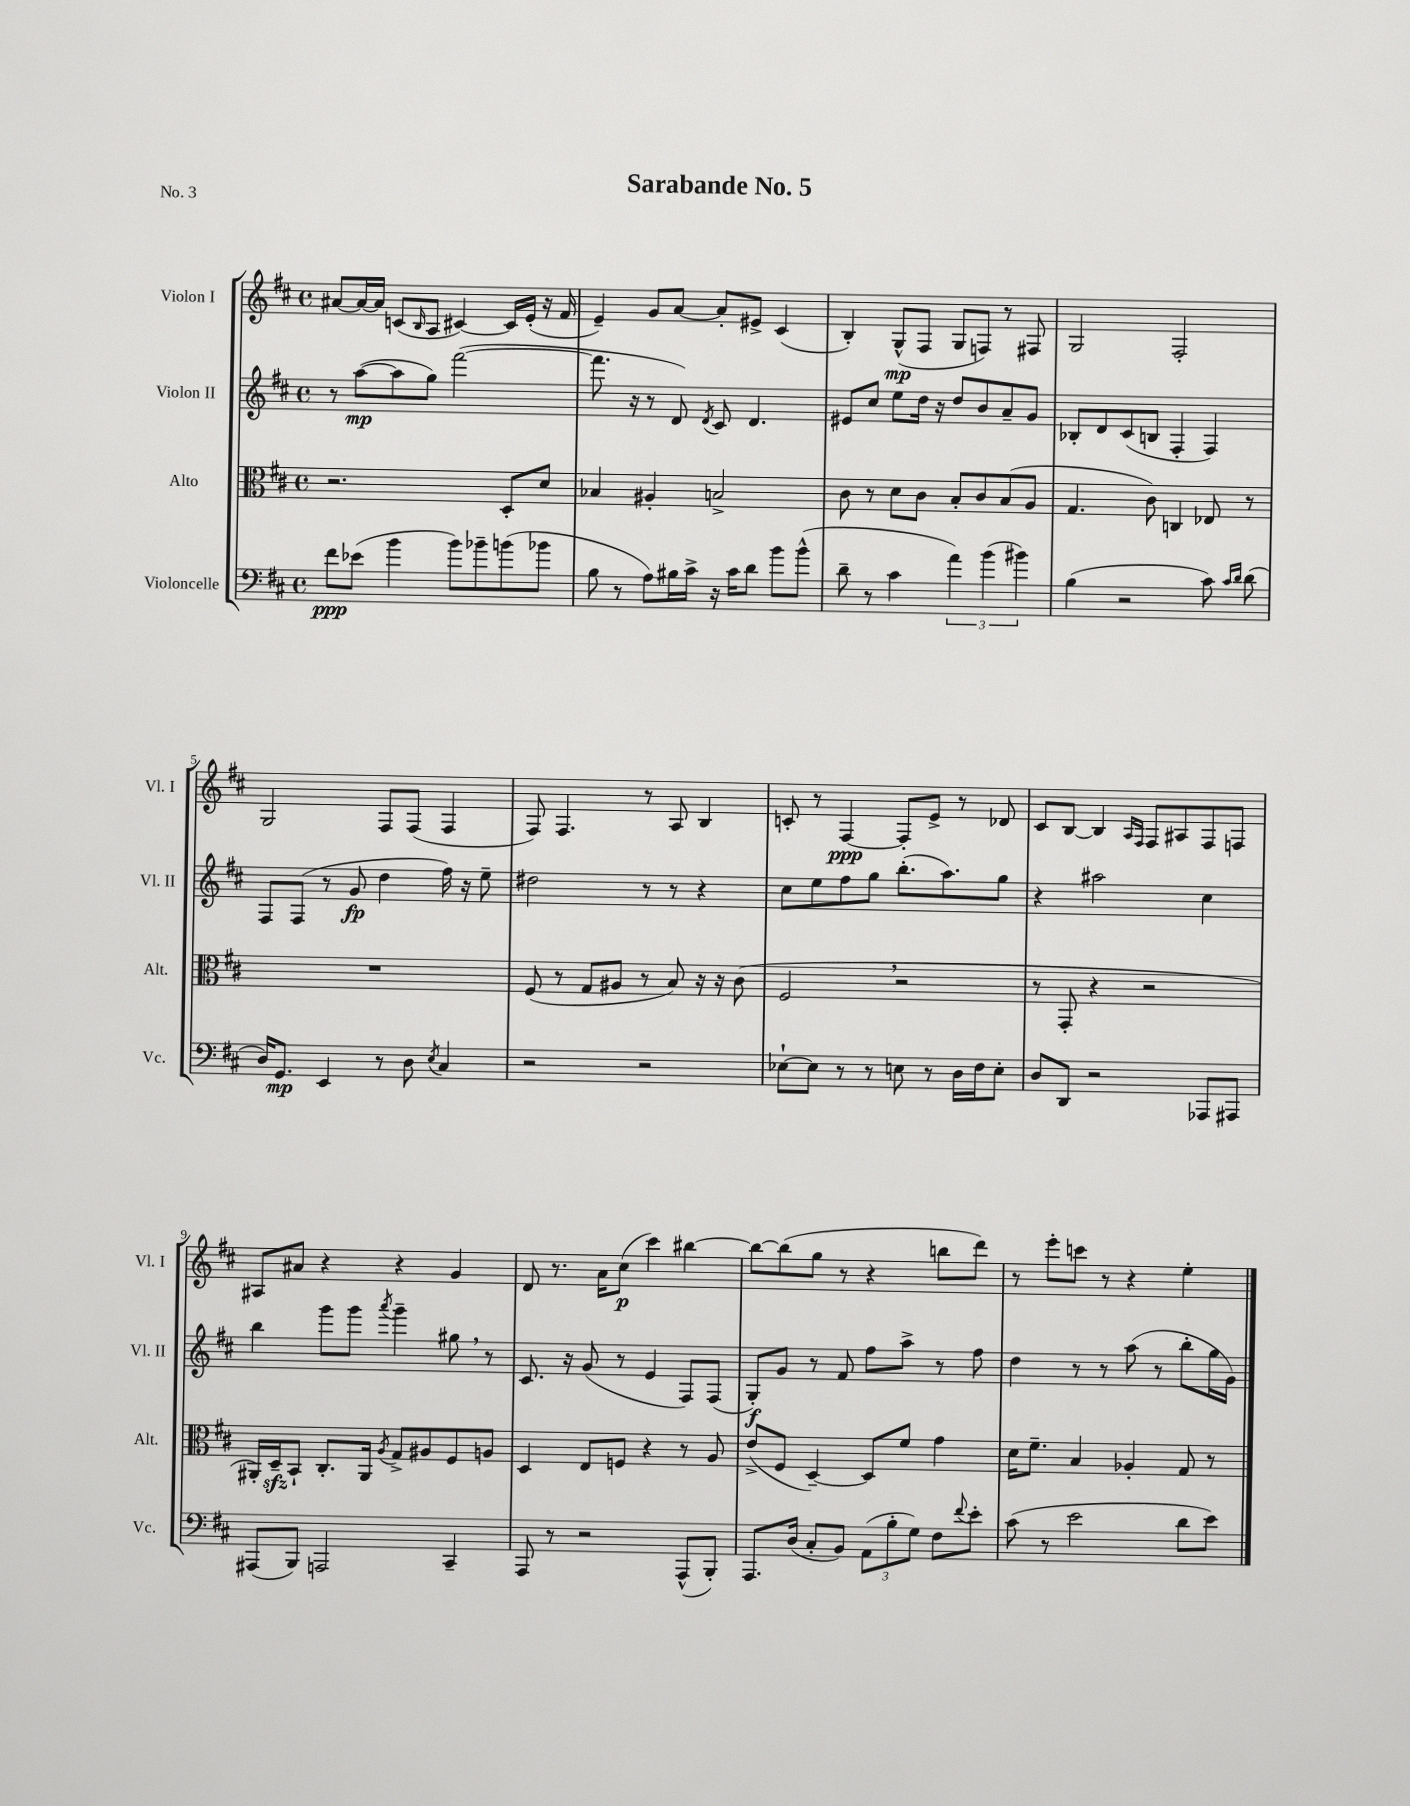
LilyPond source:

\header { title = "Sarabande No. 5" piece = "No. 3" }
<<
\new StaffGroup <<
\new Staff = "s0" \with { instrumentName = "Violon I" shortInstrumentName = "Vl. I" } {
    \clef treble \key d \major \defaultTimeSignature \time 4/4
    ais'8~ ais'16~ ais'16 c'8( \grace { b16 } a8 cis'4~) cis'16 e'16-.( r16 fis'16 |
    e'4--) g'8 a'8~ a'8-. eis'8-> cis'4( |
    b4-.) g8-^\mp( fis8 g8 f8) r8 fis8 |
    g2 fis2-. |
    g2 fis8 fis8( fis4 |
    fis8) fis4. r8 a8 b4 |
    c'8-. r8 fis4~\ppp fis8-. e'8-> r8 des'8 |
    cis'8 b8~ b4 \grace { a16 fis16 } fis8 ais8 fis8 f8 |
    ais8 ais'8 r4 r4 g'4 |
    d'8 r8. a'16 cis''8\p( cis'''4) bis''4~ |
    bis''8~ bis''8( g''8 r8 r4 b''8 d'''8) |
    r8 e'''8-. c'''8 r8 r4 e''4-. \bar "|." |
}
\new Staff = "s1" \with { instrumentName = "Violon II" shortInstrumentName = "Vl. II" } {
    \clef treble \key d \major \defaultTimeSignature \time 4/4
    r8 a''8~\mp( a''8 g''8) fis'''2~( |
    fis'''8. r16 r8 d'8) \acciaccatura { d'8 } cis'8 d'4. |
    eis'8 cis''8 e''8 d''16 r16 d''8 b'8 a'8-- g'8 |
    bes8-. d'8 cis'8( b8 fis4-. fis4) |
    fis8 fis8( r8 g'8\fp d''4 fis''16) r16 e''8-- |
    dis''2 r8 r8 r4 |
    cis''8 e''8 fis''8 g''8 b''8.-.( a''8.) g''8 |
    r4 ais''2 cis''4 |
    b''4 g'''8 g'''8 \acciaccatura { a'''8 } g'''4-- gis''8 \breathe r8 |
    cis'8. r16 g'8( r8 e'4 fis8) fis8( |
    g8-.\f) g'8 r8 fis'8 fis''8 a''8-> r8 fis''8 |
    d''4 r8 r8 a''8( r8 b''8-. g''16 g'16) \bar "|." |
}
\new Staff = "s2" \with { instrumentName = "Alto" shortInstrumentName = "Alt." } {
    \clef alto \key d \major \defaultTimeSignature \time 4/4
    r2. d8-. d'8 |
    bes4 ais4-. b2-> |
    cis'8 r8 d'8 cis'8 b8-. cis'8 b8( a8 |
    g4. cis'8) c4 ees8 r8 |
    R1 |
    fis8( r8 g8 ais8 r8 b8) r16 r16 cis'8( |
    fis2 \breathe r2 |
    r8 g,8-. r4 r2 |
    ais,16-.) d16--\sfz b,8-! cis8.-. ais,16 \acciaccatura { a8 } g8-> ais8 fis8 a8 |
    d4 e8 f8 r4 r8 a8 |
    e'8->( fis8 d4~--) d8 fis'8 g'4 |
    d'16 fis'8.-- b4 aes4-. g8 r8 \bar "|." |
}
\new Staff = "s3" \with { instrumentName = "Violoncelle" shortInstrumentName = "Vc." } {
    \clef bass \key d \major \defaultTimeSignature \time 4/4
    fis'8\ppp ees'8( b'4 b'8) bes'8-- b'8( bes'8 |
    b8 r8 a8) bis16 cis'16-> r16 cis'16 d'8 b'8 b'8-^( |
    d'8-- r8 cis'4 \tuplet 3/2 { a'4) b'4( bis'4) } |
    b4( r2 cis'8) \grace { cis'16 d'16 } d'8( |
    d16) g,8.\mp e,4 r8 d8 \acciaccatura { e8 } cis4 |
    r2 r2 |
    ees8~-! ees8 r8 r8 e8 r8 d16 fis16 e8-. |
    d8 d,8 r2 aes,,8 ais,,8 |
    ais,,8( b,,8) a,,2 cis,4-- |
    a,,8 r8 r2 a,,8-^( b,,8-.) |
    a,,8. d16( cis8-. b,8) \tuplet 3/2 { a,8( b8-. g8) } fis8 \appoggiatura { fis'8 } e'8-. |
    cis'8( r8 e'2 d'8 e'8) \bar "|." |
}
>>
>>
